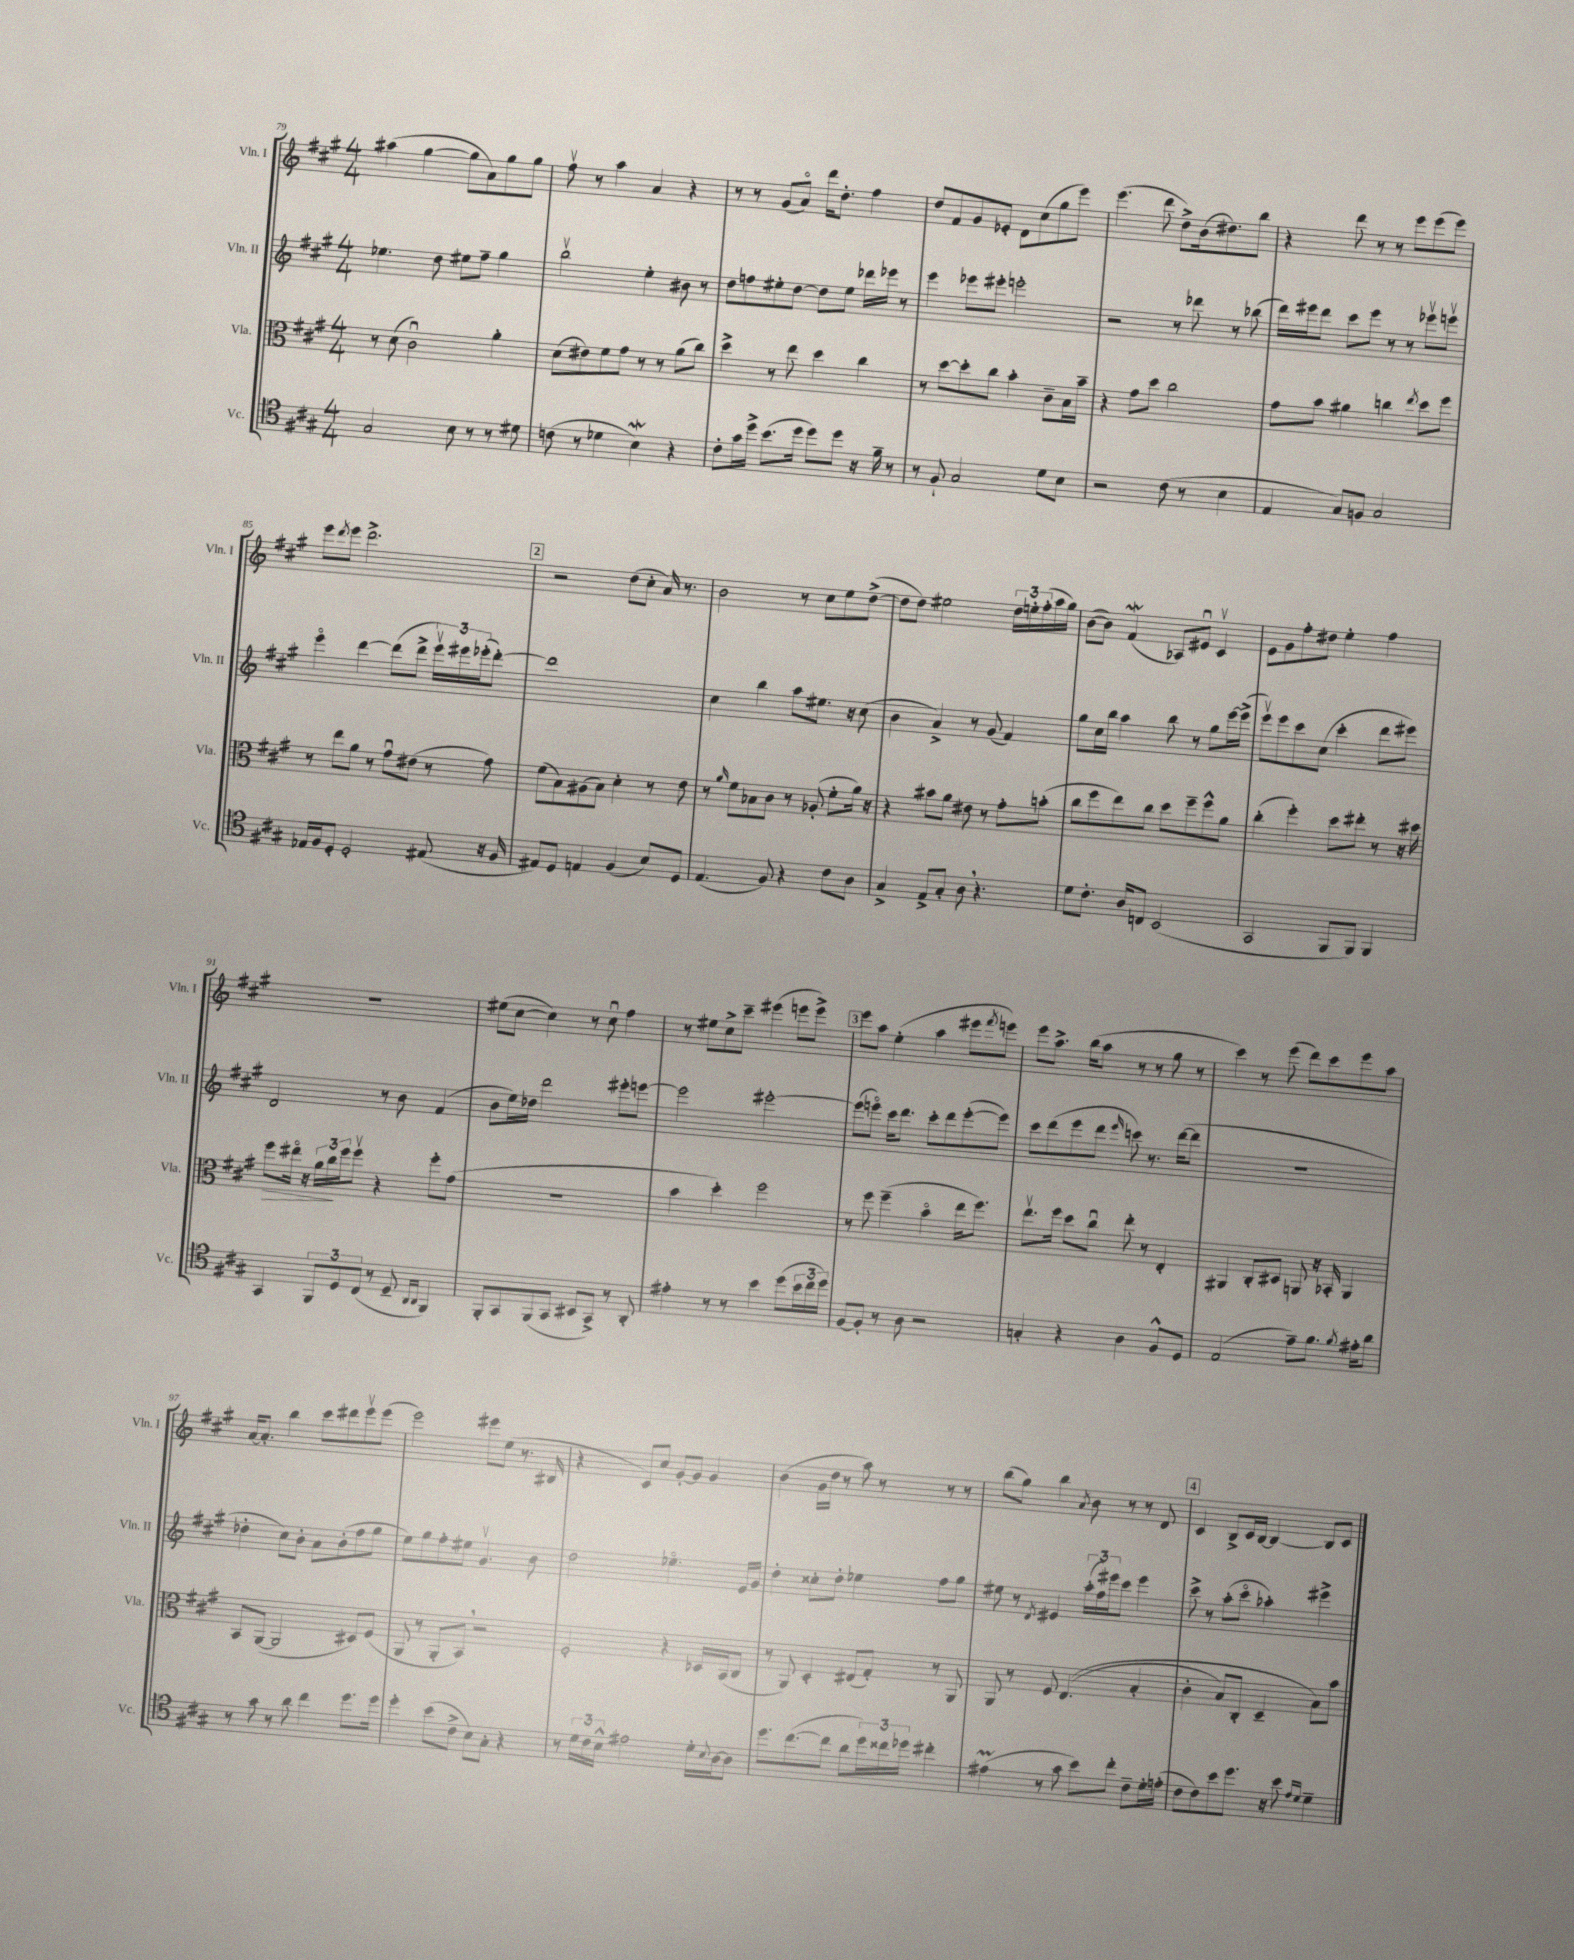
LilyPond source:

<<
\new StaffGroup <<
\new Staff = "s0" \with { instrumentName = "Vln. I" shortInstrumentName = "Vln. I" } {
    \clef treble \key a \major \numericTimeSignature \time 4/4
    ais''4( gis''4~ gis''8 a'8) gis''8 gis''8 |
    fis''8\upbow r8 a''4 a'4 r4 |
    r8 r8 gis'8( a'8\flageolet) d'''16 d''8.-. fis''4 |
    d''8 fis'8 gis'8 ees'8-. d'8 cis''8( gis''8 e'''8) |
    e'''4.( d'''8 d''8->) b'16( dis''8.) b''8 |
    r4 d'''8 r8 r8 e'''8 e'''8( e'''8) |
    e'''8 \acciaccatura { d'''8 } e'''8 d'''2.-> |
    \mark \markup { \box "2" } r2 d''8( cis''8-. a'16) r8. |
    b'2 r8 cis''8 e''8 d''8~->( |
    d''8 d''8) eis''2 \tuplet 3/2 { d''16 e''16-. fis''16-.( } a''16 gis''16) |
    b'8~( b'8) fis'4\mordent( aes8) eis'8\downbow cis'4\upbow |
    e'8 gis'8 fis''8-. dis''8 e''4-. fis''4 |
    R1 |
    eis''8( cis''8~ cis''4) r8 cis''8\downbow fis''4 |
    r8 eis''8 cis''8-> cis'''8-- eis'''4( e'''8 e'''8->) |
    \mark \markup { \box "3" } e'''8 a''8 e''4-.( a''4 eis'''8 \acciaccatura { fis'''8 } e'''8) |
    e'''8 a''8.-> b''16( a''8 r8 r8 gis''8 r8 |
    cis'''4) r8 e'''8( d'''8) cis'''8 e'''8 a''8 |
    a'16~ a'8.-. b''4 cis'''8 dis'''8 e'''8\upbow e'''8( |
    e'''2) eis'''8 e''8( r8. bis16 |
    r4 cis'8) cis''8 gis'8~-. gis'8 gis'4 |
    b'4( gis'16 d''16 r8 a''8) r8 r8 r8 |
    b''8( gis''8) b''4 \acciaccatura { a'8 } b'8 r8 r8 d'8 |
    \mark \markup { \box "4" } cis'4 b8-> cis'16 b16~ b4~ b8 cis'8 \bar "|." |
}
\new Staff = "s1" \with { instrumentName = "Vln. II" shortInstrumentName = "Vln. II" } {
    \clef treble \key a \major \numericTimeSignature \time 4/4
    ees''4. d''8 eis''8 fis''8-- gis''4 |
    b''2\upbow e''4-. bis'8 r8 |
    d''8 f''8 eis''8-. d''8~ d''8 eis''8 des'''16 ees'''16 r8 |
    e'''4 ees'''8 eis'''8-. e'''2-. |
    r2 r8 des'''8 r8 bes''8( |
    d'''16) eis'''16 d'''8 cis'''8 eis'''8 r8 r8 ees'''8\upbow e'''8\upbow |
    e'''4\flageolet d'''4~ d'''8( d'''8-> \tuplet 3/2 { e'''16\upbow) eis'''16 ees'''16-.( } d'''8~-.) |
    \mark \markup { \box "2" } d'''1 |
    cis''4 b''4 a''8 eis''8. r16 cis''8( |
    b'4 a'4->) r8 gis'8( fis'4) |
    gis''8 cis''16 b''16 a''4 b''8 r8 gis''8 e'''16~ e'''16->( |
    e'''8\upbow) e'''8 cis'''8 cis''8( cis'''4-. d'''8 eis'''8) |
    d'2 r8 b'8 fis'4( |
    b'8 e''16) des''16 d'''2 eis'''8-. e'''8~ |
    e'''2 eis'''2~-. |
    \mark \markup { \box "3" } eis'''8( e'''8\flageolet) cis'''16 d'''8. cis'''8-. d'''8 e'''8~-.( e'''8) |
    cis'''8 d'''8( e'''8 d'''8 \grace { e'''16 } c'''8) r8. d'''16~( d'''8 |
    R1 |
    des''4-. cis''8) b'8-. a'8 b'8-.( fis''8 gis''8 |
    e''8) gis''8 fis''8-. eis''8 gis'4.\upbow b'8 |
    d''2 ees''4.\flageolet e'16 gis'16 |
    d''4-. cisis''8-. d''8-. ees''4 fis''8 gis''8 |
    eis''8 r8 \acciaccatura { d'8 } eis'4 \tuplet 3/2 { a''16-.( fis''16) eis'''16 } cis'''8 eis'''4 |
    \mark \markup { \box "4" } cis'''8-> r8 a''8-.( cis'''8\flageolet aes''4-.) eis'''4-> \bar "|." |
}
\new Staff = "s2" \with { instrumentName = "Vla." shortInstrumentName = "Vla." } {
    \clef alto \key a \major \numericTimeSignature \time 4/4
    r8 d'8( cis'2\downbow) a'4-. |
    d'8( eis'8) fis'8 gis'8 r8 r8 a'8( cis''8) |
    d''4-> r8 e''8 d''4 cis''4 |
    r8 d''8~ d''8-. cis''8 b'4-. cis'8-- b16 b'16-- |
    r4 gis'8 d''8 cis''2 |
    gis'8 b'8 ais'4 c''4 \acciaccatura { e''8 } d''8 fis''8 |
    r8 e''8 a'8 r8 gis'8\downbow eis'8( r8 gis'8) |
    \mark \markup { \box "2" } fis'8( b8) ais8( b8) d'4-. r8 e'8 |
    r8 \grace { a'16 } fis'8 bes8 cis'8 r8 aes8-.( fis'8-. a'16) r16 |
    r4 bis'8 a'8 eis'8 r8 gis'8-. b'8-.( |
    cis''8 fis''8 e''8) cis''8 d''8 fis''8-- fis''8-^ a'8 |
    cis''4-.( fis''4-.) d''8 eis''8-. r8 r16 dis''16 |
    fis''8\> eis''16\flageolet r16 \tuplet 3/2 { a'16 cis''16\! fis''16 } fis''8\upbow r4 fis''8-. gis'8( |
    R1 |
    b'4 d''4-.) fis''2 |
    \mark \markup { \box "3" } r8 fis''8 fis''4--( b'4\flageolet e''16 fis''8.) |
    e''8.\upbow fis''16 d''8 cis''8\downbow e''8-. r8 e4-. |
    ais,4 cis8-. dis8 a,8 r16 bes,16-. a,4 |
    b,8 a,8~( a,2 dis8) fis8( |
    a,8 r8 a,8-. b,8) \breathe r2 |
    fis2-. r4 des16 b,16( cis8 |
    r8 a,8) d4-. eis8( gis8-.) r8 a,8 |
    a,8 r8 fis8 e4.(\( b4-. |
    \mark \markup { \box "4" } cis'4-. b8) cis8-. d4-- b8\) b'8 \bar "|." |
}
\new Staff = "s3" \with { instrumentName = "Vc." shortInstrumentName = "Vc." } {
    \clef tenor \key a \major \numericTimeSignature \time 4/4
    gis2 b8 r8 r8 dis'8 |
    c'8( r8 des'4 b4\mordent) r4 |
    cis'8-. gis'16 d''16-> b'8.( d''16 d''8) d''8 r16 fis'16-- r8 |
    r8 fis8-! gis2 d'8 b8 |
    r2 cis'8( r8 b4 |
    e4 gis8) f8 gis2 |
    ees16 fis16 d8-. d2-. eis8( r16 fis16 |
    \mark \markup { \box "2" } eis8) d8 e4 fis4( b8) d8 |
    e4.( fis8) r4 cis'8 a8 |
    gis4-> e8-> gis8-. a8 \breathe r4. |
    d'8 cis'8.-. a16 c8 b,2( |
    gis,2 fis,8 fis,8) fis,4 |
    gis,4 \tuplet 3/2 { fis,8 d8 cis8( } r8 d8-- \grace { a,16 a,16 } fis,4) |
    fis,8-. gis,8 fis,8( gis,8 bis,8 gis,8->) r8 a,8-. |
    eis'4-. r8 r8 b'4 d''8( \tuplet 3/2 { b'16 cis''16 d''16) } |
    \mark \markup { \box "3" } fis8~ fis8-. r8 a8 r2 |
    g4-. r4 a4 fis8-^ d8 |
    e2( e'8--) fis'8. \acciaccatura { fis'8 } eis'16-. a'8 |
    r8 gis'8 r8 a'8 cis''4 d''8. d''16 |
    d''4-. b'8( cis'8-> b8) gis8-. r4 |
    r8 \tuplet 3/2 { d'16 cis'16 b16-^ } eis'2 d'16-. \appoggiatura { b8 } a16~ a8 |
    d''8. cis''8.~( cis''8 a'8 \tuplet 3/2 { d''16) cisis''16 des''16 } cis''4-. |
    eis'4\prall( r8 gis'8 b'8) cis''8-. cis'8-- d'16-. e'16-.( |
    \mark \markup { \box "4" } cis'8 cis'8) b'8 d''8. r16 b'8 \grace { e'16 d'16 } d'4-- \bar "|." |
}
>>
>>
\layout { \context { \Score currentBarNumber = #79 } }
